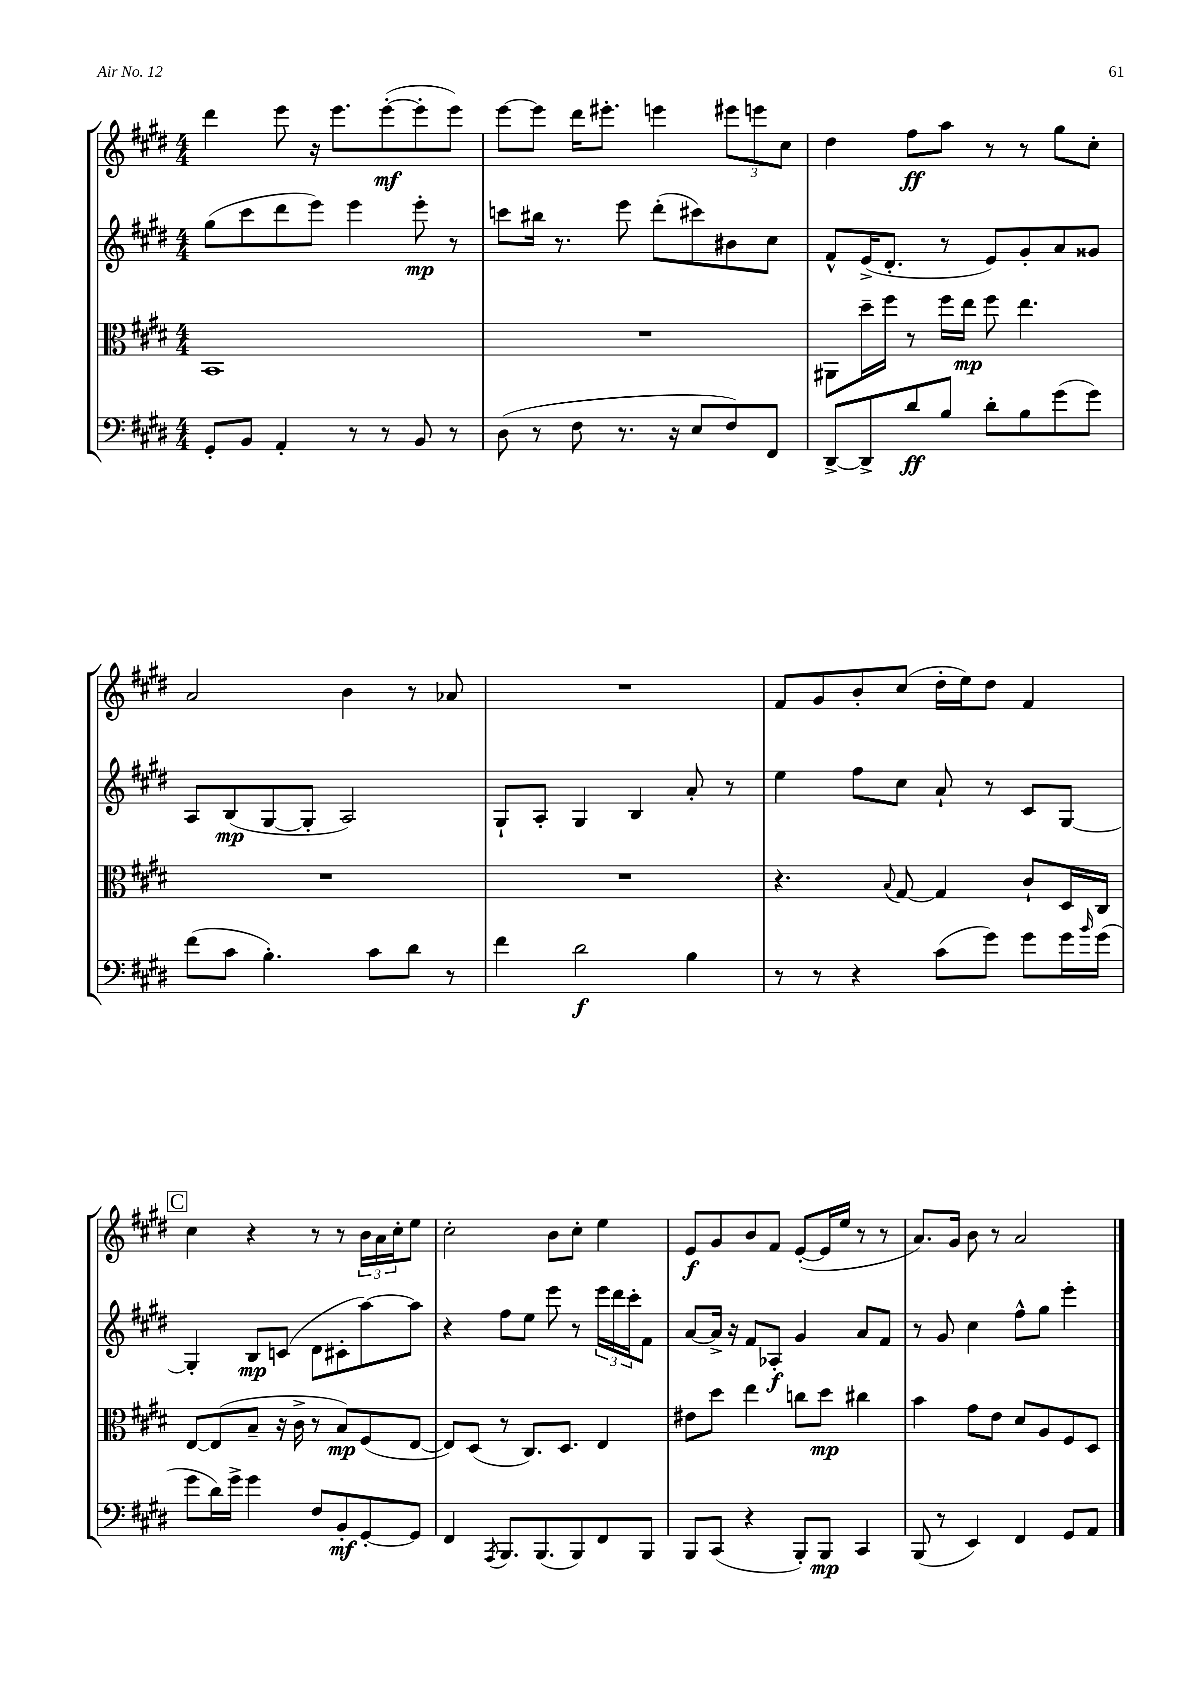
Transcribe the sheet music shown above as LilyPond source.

<<
\new StaffGroup <<
\new Staff = "s0" {
    \clef treble \key e \major \numericTimeSignature \time 4/4
    dis'''4 e'''8 r16 e'''8. e'''8~-.\mf( e'''8-. e'''8) |
    e'''8~ e'''8 dis'''16 eis'''8.-. e'''4 \tuplet 3/2 { eis'''8 e'''8 cis''8 } |
    dis''4 fis''8\ff a''8 r8 r8 gis''8 cis''8-. |
    a'2 b'4 r8 aes'8 |
    R1 |
    fis'8 gis'8 b'8-. cis''8( dis''16-. e''16) dis''8 fis'4 |
    \mark \markup { \box "C" } cis''4 r4 r8 r8 \tuplet 3/2 { b'16 a'16 cis''16-. } e''8 |
    cis''2-. b'8 cis''8-. e''4 |
    e'8\f gis'8 b'8 fis'8 e'8~-.( e'16 e''16 r8 r8 |
    a'8.) gis'16 b'8 r8 a'2 \bar "|." |
}
\new Staff = "s1" {
    \clef treble \key e \major \numericTimeSignature \time 4/4
    gis''8( cis'''8 dis'''8 e'''8) e'''4 e'''8-.\mp r8 |
    c'''8 bis''16 r8. e'''8 dis'''8-.( cis'''8) bis'8 cis''8 |
    fis'8-^ e'16->( dis'8.-. r8 e'8) gis'8-. a'8 gisis'8 |
    a8 b8\mp( gis8~ gis8-. a2) |
    gis8-! a8-. gis4 b4 a'8-. r8 |
    e''4 fis''8 cis''8 a'8-! r8 cis'8 gis8~ |
    \mark \markup { \box "C" } gis4-. b8\mp c'8( dis'8 cis'8-. a''8~) a''8 |
    r4 fis''8 e''8 e'''8 r8 \tuplet 3/2 { e'''16 dis'''16 cis'''16-. } fis'8 |
    a'8~ a'16-> r16 fis'8 aes8-.\f gis'4 a'8 fis'8 |
    r8 gis'8 cis''4 fis''8-^ gis''8 e'''4-. \bar "|." |
}
\new Staff = "s2" {
    \clef alto \key e \major \numericTimeSignature \time 4/4
    b,1 |
    R1 |
    ais,8 dis''16-- fis''16 r8 fis''16 e''16\mp fis''8 e''4. |
    R1 |
    R1 |
    r4. \appoggiatura { b8 } gis8~ gis4 cis'8-! dis16 cis16 |
    \mark \markup { \box "C" } e8~ e8( b8-- r16 cis'16-> r8 b8\mp) fis8( e8~ |
    e8) dis8( r8 cis8.) dis8. e4 |
    eis'8 dis''8 e''4 c''8 dis''8\mp cis''4 |
    b'4 gis'8 e'8 dis'8 a8 fis8 dis8 \bar "|." |
}
\new Staff = "s3" {
    \clef bass \key e \major \numericTimeSignature \time 4/4
    gis,8-. b,8 a,4-. r8 r8 b,8 r8 |
    dis8( r8 fis8 r8. r16 e8 fis8) fis,8 |
    dis,8~-> dis,8-> dis'8\ff b8 dis'8-. b8 gis'8( gis'8) |
    fis'8( cis'8 b4.-.) cis'8 dis'8 r8 |
    fis'4 dis'2\f b4 |
    r8 r8 r4 cis'8( gis'8) gis'8 gis'16 \grace { b'16 } gis'16( |
    \mark \markup { \box "C" } gis'8 dis'16) gis'16-> gis'4 fis8 b,8-.\mf gis,8~-. gis,8 |
    fis,4 \acciaccatura { a,,8 } b,,8. b,,8.( b,,8) fis,8 b,,8 |
    b,,8 cis,8( r4 b,,8-.) b,,8\mp cis,4 |
    b,,8( r8 e,4) fis,4 gis,8 a,8 \bar "|." |
}
>>
>>
\layout { \context { \Score \remove "Bar_number_engraver" } }
